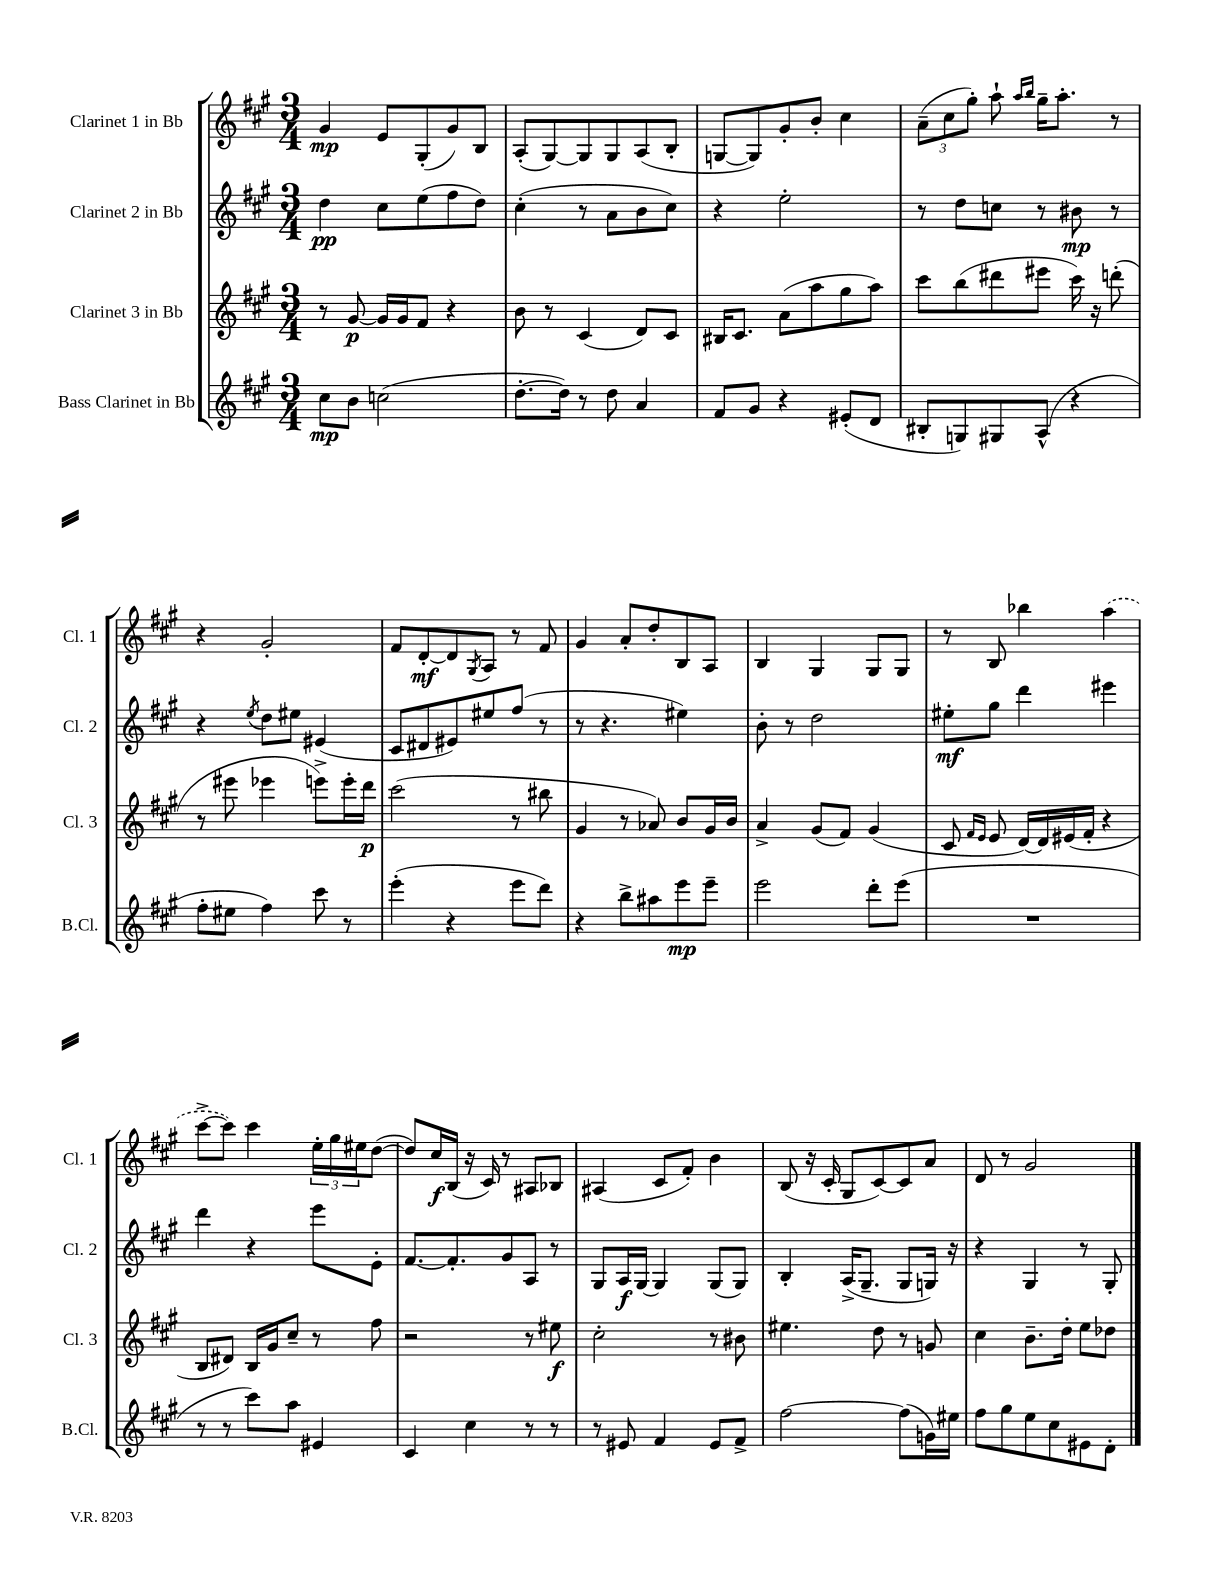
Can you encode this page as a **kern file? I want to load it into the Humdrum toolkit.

**kern	**kern	**kern	**kern
*staff4	*staff3	*staff2	*staff1
*clefG2	*clefG2	*clefG2	*clefG2
*k[f#c#g#]	*k[f#c#g#]	*k[f#c#g#]	*k[f#c#g#]
*M3/4	*M3/4	*M3/4	*M3/4
8cc#	8r	4dd	4g#
8b	[8g#	.	.
(2cc	16g#]	8cc#	8e
.	16g#	.	.
.	8f#	(8ee	(8G#'
.	4r	8ff#	8g#)
.	.	8dd)	8B
=	=	=	=
[8.dd'	8b	(4cc#'	(8A'
.	8r	.	[8G#)
16dd])	.	.	.
8r	(4c#	8r	8G#]
8dd	.	8a	8G#
4a	8d)	8b	(8A
.	8c#	8cc#)	8B'
=	=	=	=
8f#	16B#	4r	[8G
.	8.c#	.	.
8g#	.	.	8G])
4r	(8a	2ee'	8g#'
.	8aa	.	8b'
(8e#'	8gg#	.	4cc#
8d	8aa)	.	.
=	=	=	=
8B#'	8ccc#	8r	(12a~
.	.	.	12cc#
8G)	(8bb	8dd	.
.	.	.	12gg#')
8G#	8ddd#	8cc	8aa`
.	.	.	16qqaa
.	.	.	16qqbb
(8A^^	8eee#	8r	16gg#~
.	.	.	8.aa'
4r	16ccc#)	8b#	.
.	16r	.	.
.	(8ddd'	8r	8r
=	=	=	=
8ff#'	8r	4r	4r
8ee#	8eee#	.	.
.	.	8qee	.
4ff#)	4eee-	8dd	2g#'
.	.	8ee#	.
8ccc#	8eee^)	(4e#	.
8r	16eee'	.	.
.	16ddd	.	.
=	=	=	=
(4eee'	(2ccc#	8c#	8f#
.	.	8d#	[8d'
4r	.	8e#)	8d]
.	.	.	8qG#
.	.	8ee#	8A
8eee	8r	(8ff#	8r
8ddd)	8bb#	8r	8f#
=	=	=	=
4r	4g#	8r	4g#
.	.	4.r	.
8bb^	8r	.	8a'
8aa#	8a-)	.	8dd'
8eee	8b	4ee#)	8B
8eee~	16g#	.	8A
.	16b	.	.
=	=	=	=
2eee	4a^	8b'	4B
.	.	8r	.
.	(8g#	2dd	4G#
.	8f#)	.	.
8ddd'	(4g#	.	8G#
(8eee	.	.	8G#
=	=	=	=
2.r	8c#	8ee#'	8r
.	16qqf#	.	.
.	16qqe	.	.
.	8e	8gg#	8B
.	[16d)	4ddd	4bb-
.	16d]	.	.
.	(16e#	.	.
.	16f#'	.	.
.	4r	4eee#	(4aa
=	=	=	=
8r	8B	4ddd	[8ccc#^
8r	8d#)	.	8ccc#])
8ccc#)	16B	4r	4ccc#
.	16g#	.	.
8aa	8cc#~	.	.
4e#	8r	8eee	24ee'
.	.	.	24gg#
.	.	.	24ee#
.	8ff#	8e'	([8dd
=	=	=	=
4c#	2r	[8.f#	8dd])
.	.	.	16cc#
.	.	8.f#']	(16B
4cc#	.	.	16r
.	.	.	16c#)
.	.	8g#	8r
8r	8r	8A	8A#
8r	8ee#	8r	8B-
=	=	=	=
8r	2cc#'	8G#	(4A#
8e#	.	16A	.
.	.	[16G#	.
4f#	.	4G#]	8c#
.	.	.	8f#')
8e#	8r	(8G#	4b
8f#^	8b#	8G#)	.
=	=	=	=
[2ff#	4.ee#	4B'	(8B
.	.	.	16r
.	.	.	16c#'
.	.	(16A^	8G#
.	.	8.G#~	.
.	8dd	.	[8c#)
(8ff#]	8r	8G#	8c#]
16g)	8g	16G)	8a
16ee#	.	16r	.
=	=	=	=
8ff#	4cc#	4r	8d
8gg#	.	.	8r
8ee	8.b~	4G#	2g#
8cc#	.	.	.
.	16dd'	.	.
8e#	8ee	8r	.
8d'	8dd-	8G#'	.
==	==	==	==
*-	*-	*-	*-
